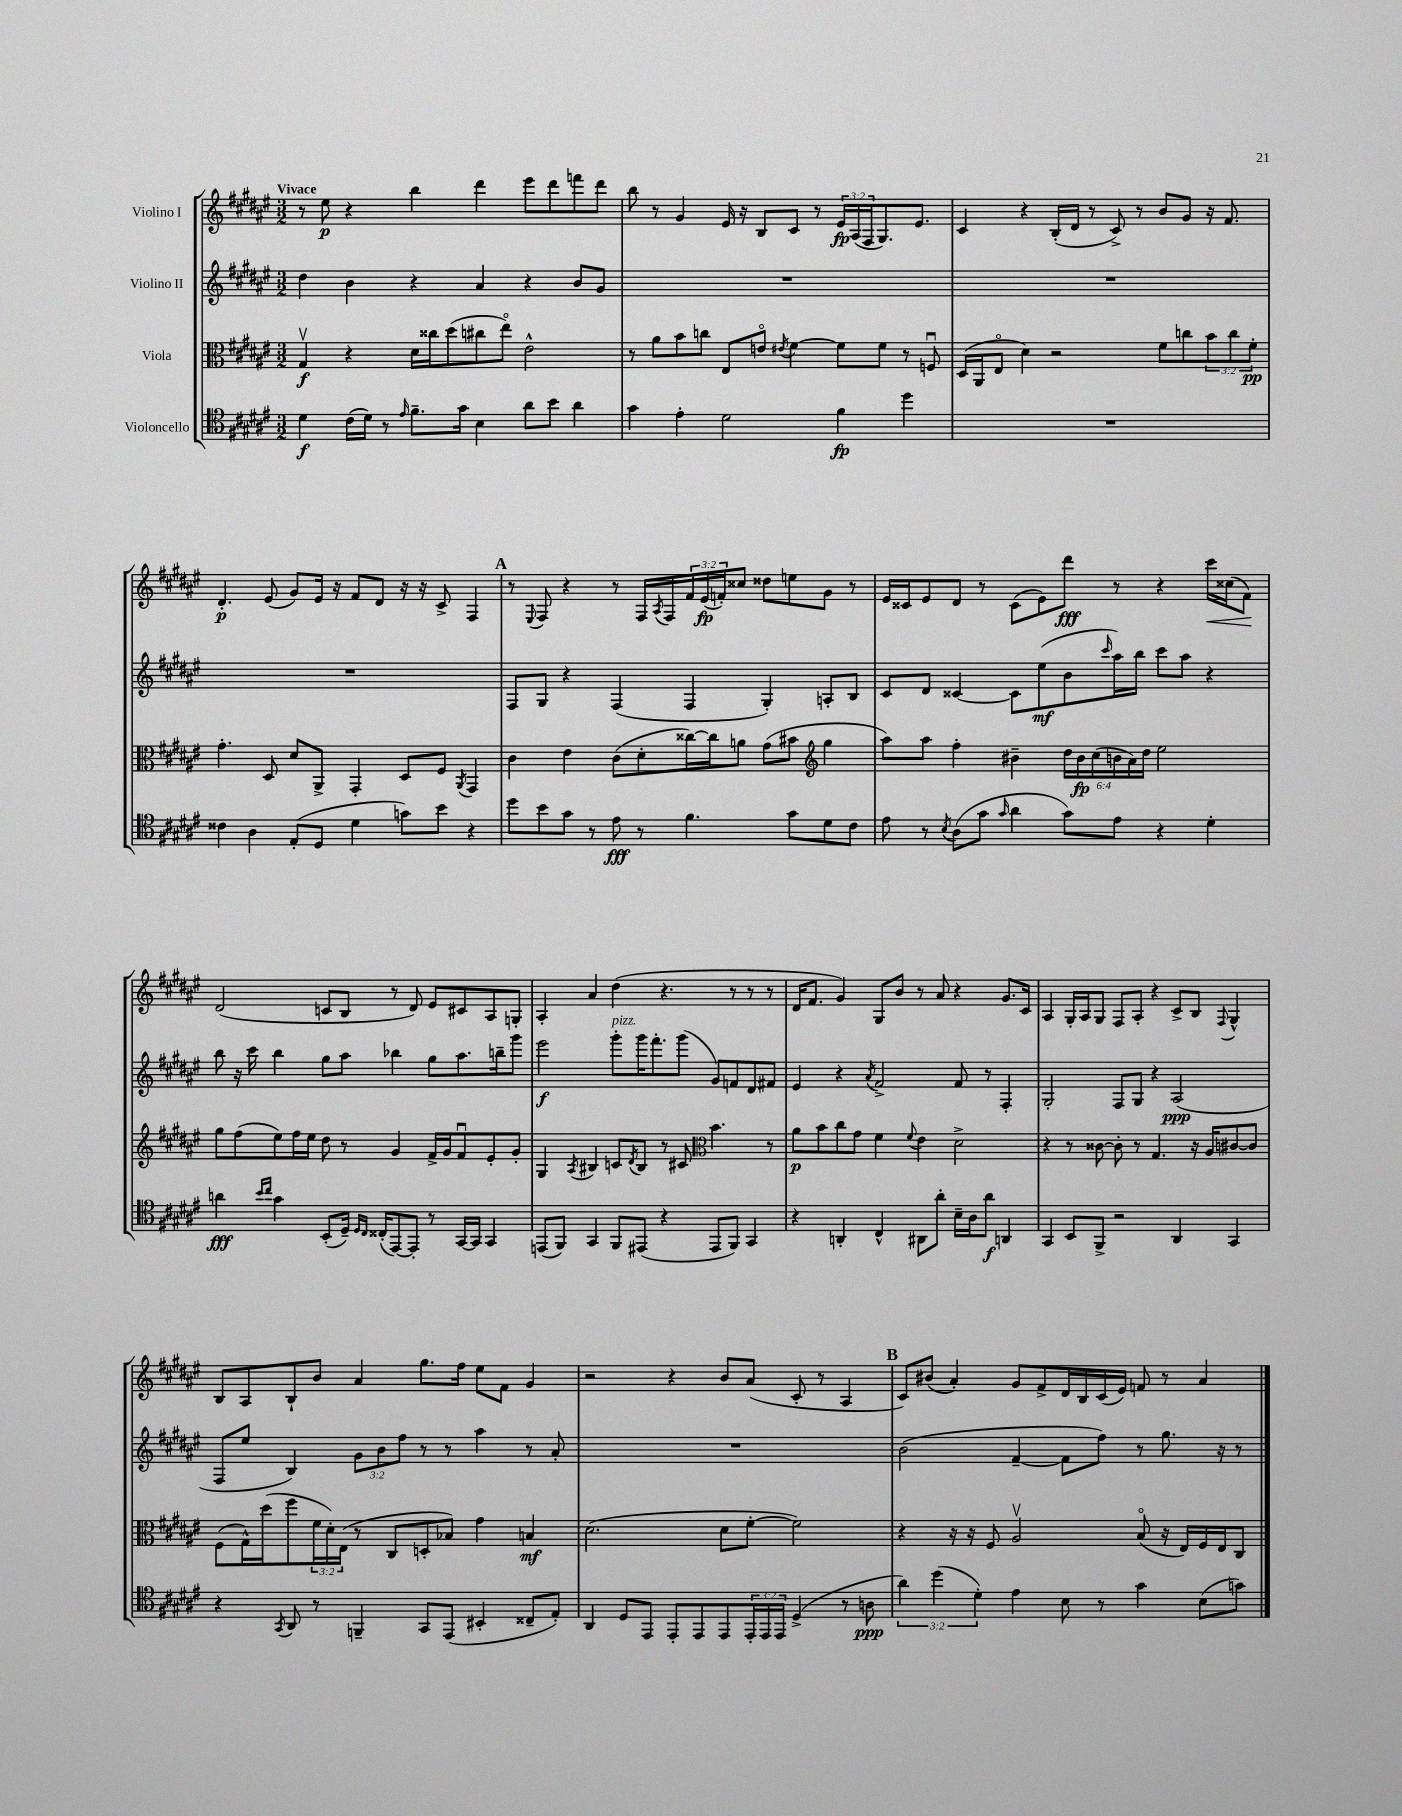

**kern	**dynam	**kern	**dynam	**kern	**dynam	**kern	**dynam
*part4	*part4	*part3	*part3	*part2	*part2	*part1	*part1
*staff4	*staff4	*staff3	*staff3	*staff2	*staff2	*staff1	*staff1
*I"Violoncello	*	*I"Viola	*	*I"Violino II	*	*I"Violino I	*
*clefC4	*	*clefC3	*	*clefG2	*	*clefG2	*
*k[f#c#g#d#a#e#]	*	*k[f#c#g#d#a#e#]	*	*k[f#c#g#d#a#e#]	*	*k[f#c#g#d#a#e#]	*
*M3/2	*	*M3/2	*	*M3/2	*	*M3/2	*
=1	=1	=1	=1	=1	=1	=1	=1
!	!	!	!	!	!	!LO:TX:a:B:t=Vivace	!
4d#\	f	4G#v/	f	4dd#\	.	8r	.
.	.	.	.	.	.	8ee#\	p
(16c#\LL	.	4r	.	4b\	.	4r	.
16d#\JJ)	.	.	.	.	.	.	.
8r	.	.	.	.	.	.	.
16qqe#/	.	.	.	.	.	.	.
8.f#~\L	.	16d#\LL	.	4r	.	4bb\	.
.	.	16cc##X\J	.	.	.	.	.
.	.	(8dd#\	.	.	.	.	.
16g#\Jk	.	.	.	.	.	.	.
4B\	.	8cc#X\	.	4a#/	.	4ddd#\	.
.	.	8ee#\J)	.	.	.	.	.
8a#\L	.	2e#^^\	.	4r	.	8eee#\L	.
8b\J	.	.	.	.	.	8ddd#\	.
4a#\	.	.	.	8b/L	.	8fffn\	.
.	.	.	.	8g#/J	.	8ddd#\J	.
=2	=2	=2	=2	=2	=2	=2	=2
4g#\	.	8r	.	1.r	.	8bb\	.
.	.	8a#\L	.	.	.	8r	.
4e#'\	.	8b\	.	.	.	4g#/	.
.	.	8ccn\J	.	.	.	.	.
2d#\	.	8E#/L	.	.	.	16e#/	.
.	.	.	.	.	.	16r	.
.	.	8en/J	.	.	.	8B/L	.
.	.	8qe#X/	.	.	.	.	.
.	.	[4f#\	.	.	.	8c#/J	.
.	.	.	.	.	.	8r	.
4f#\	fp	8f#\L]	.	.	.	24e#/LL	fp
.	.	.	.	.	.	(24A#/	.
.	.	.	.	.	.	24F#/J	.
.	.	8f#\J	.	.	.	8.G#/)	.
4dd#\	.	8r	.	.	.	.	.
.	.	.	.	.	.	8.e#/J	.
.	.	8Fnu/	.	.	.	.	.
=3	=3	=3	=3	=3	=3	=3	=3
1.r	.	(16D#/LL	.	1.r	.	4c#/	.
.	.	16AA#/J	.	.	.	.	.
.	.	8E#/J	.	.	.	.	.
.	.	4d#\)	.	.	.	4r	.
.	.	2r	.	.	.	(16B'/LL	.
.	.	.	.	.	.	16d#/JJ	.
.	.	.	.	.	.	8r	.
.	.	.	.	.	.	8c#^/)	.
.	.	.	.	.	.	8r	.
.	.	8f#\L	.	.	.	8b/L	.
.	.	8ccn\	.	.	.	8g#/J	.
.	.	12b\	.	.	.	16r	.
.	.	.	.	.	.	8.f#/	.
.	.	12cc\	.	.	.	.	.
.	.	12f#'\J	pp	.	.	.	.
!!LO:LB:g=z
=4	=4	=4	=4	=4	=4	=4	=4
4c##X\	.	4.g#'\	.	1.r	.	4.d#'/	p
4A#\	.	.	.	.	.	.	.
.	.	8D#/	.	.	.	(8e#/	.
(8E#'/L	.	8d#/L	.	.	.	8g#/L)	.
8D#/J	.	8AA#^/J	.	.	.	16e#/Jk	.
.	.	.	.	.	.	16r	.
4d#\	.	4GG#'/	.	.	.	8f#/L	.
.	.	.	.	.	.	8d#/J	.
8gn\L)	.	8D#/L	.	.	.	16r	.
.	.	.	.	.	.	16r	.
8b\J	.	8F#/J	.	.	.	8c#^/	.
.	.	8qAA#/	.	.	.	.	.
4r	.	4GG#/	.	.	.	4F#/	.
!!LO:REH:place=s1:t=A
=5	=5	=5	=5	=5	=5	=5	=5
8dd#\L	.	4c#\	.	8F#/L	.	8r	.
.	.	.	.	.	.	8qqE#/	.
8b\	.	.	.	8G#/J	.	8F#/	.
8g#\J	.	4e#\	.	4r	.	4r	.
8r	.	.	.	.	.	.	.
8e#\	fff	(8c#\L	.	(4F#/	.	8r	.
8r	.	8d#'\	.	.	.	16F#/LL	.
.	.	.	.	.	.	8qA#/	.
.	.	.	.	.	.	16F#/	.
4.f#\	.	[16cc##X\L)	.	4F#/	.	24f#/	.
.	.	.	.	.	.	(24e#/	fp
.	.	16cc##\J]	.	.	.	.	.
.	.	.	.	.	.	24fn'/J)	.
.	.	8an\J	.	.	.	8cc##X/J	.
.	.	(8g#\L	.	4G#'/)	.	8dd##X\L	.
8g#\L	.	8b#X\J	.	.	.	8een\	.
*	*	*clefG2	*	*	*	*	*
8d#\	.	4gg#\	.	8An'/L	.	8g#\J	.
8c#\J	.	.	.	8B/J	.	8r	.
=6	=6	=6	=6	=6	=6	=6	=6
8e#\	.	8aa#\L)	.	8c#/L	.	16e#/LL	.
.	.	.	.	.	.	16c##X/J	.
8r	.	8aa#\J	.	8d#/J	.	8e#/	.
8qB/	.	.	.	.	.	.	.
(8A#\L	.	4ff#'\	.	[4c##X/	.	8d#/J	.
8g#\J	.	.	.	.	.	8r	.
16qqg#/	.	.	.	.	.	.	.
4a#\	.	4b#X~\	.	8c##\L]	.	(8c##\L	.
.	.	.	.	(8ee#\	mf	8e#\)	.
8g#\L)	.	24dd#\LL	.	8b\	.	8ddd#\J	fff
.	.	24b#\	fp	.	.	.	.
.	.	(24cc#\	.	.	.	.	.
.	.	.	.	16qqccc#/	.	.	.
8e#\J	.	24bn\	.	16aa#\L)	.	8r	.
.	.	24a#\)	.	.	.	.	.
.	.	.	.	16bb\JJ	.	.	.
.	.	24dd#\JJ	.	.	.	.	.
4r	.	2ee#\	.	8ccc#\L	.	4r	.
.	.	.	.	8aa#\J	.	.	.
!	!	!	!	!	!	!	!LO:HP:b
4d#'\	.	.	.	4r	.	16ccc#\LL	<
.	.	.	.	.	.	(16cc##X\J	.
.	.	.	.	.	.	8f#\J)	.
.	.	.	.	.	.	.	[
!!LO:LB:g=z
=7	=7	=7	=7	=7	=7	=7	=7
4an\	fff	8gg#\L	.	8bb\	.	(2d#/	.
.	.	(8ff#\	.	16r	.	.	.
.	.	.	.	16ccc#\	.	.	.
16qqb/LL	.	.	.	.	.	.	.
16qqcc#/JJ	.	.	.	.	.	.	.
4g#\	.	8ee#\)	.	4bb\	.	.	.
.	.	16ff#\L	.	.	.	.	.
.	.	16ee#\JJ	.	.	.	.	.
(8BB'/L	.	8dd#\	.	8gg#\L	.	8cn/L	.
16D#~/Jk)	.	8r	.	8aa#\J	.	8B/J	.
16qqD#/LL	.	.	.	.	.	.	.
16qqC#/JJ	.	.	.	.	.	.	.
(16C##X'/KL	.	.	.	.	.	.	.
[8EE#/)	.	4g#/	.	4bb-X\	.	8r	.
8EE#'/J]	.	.	.	.	.	8d#/)	.
8r	.	16f#^/LL	.	8gg#\L	.	8e#/L	.
.	.	16g#/J	.	.	.	.	.
[16GG#/LL	.	8f#u/	.	8.aa#\	.	8c#X/	.
16GG#/JJ]	.	.	.	.	.	.	.
4GG#/	.	8e#'/	.	.	.	8A#/	.
.	.	.	.	16bbn~\k	.	.	.
.	.	8g#'/J	.	8ggg#\J	.	8Gn'/J	.
=8	=8	=8	=8	=8	=8	=8	=8
(8EEn/L	.	4G#/	.	2eee#\	f	4A#'/	.
8FF#/J)	.	.	.	.	.	.	.
.	.	8qA#/	.	.	.	.	.
4GG#/	.	4B#X/	.	.	.	4a#/	.
!	!	!	!	!LO:TX:a:i:t=pizz.	!	!	!
8FF#/L	.	8cn/L	.	8ggg#'\L	.	(4dd#\	.
.	.	8qd#/	.	.	.	.	.
(8EE#X/J	.	8B#/J	.	16ggg#\K	.	.	.
.	.	.	.	8.fff#'\	.	.	.
4r	.	8r	.	.	.	4.r	.
.	.	8c#X/	.	(8ggg#\J	.	.	.
*	*	*clefC3	*	*	*	*	*
8EE#/L	.	4.b\	.	8g#/L)	.	.	.
8FF#/J)	.	.	.	8fn/	.	8r	.
4GG#/	.	.	.	8d#/	.	8r	.
.	.	8r	.	8f#X/J	.	8r	.
=9	=9	=9	=9	=9	=9	=9	=9
4r	.	8a#\L	p	4e#/	.	16d#/KL	.
.	.	.	.	.	.	8.f#/J	.
.	.	8b\	.	.	.	.	.
4AAn'/	.	8cc#\	.	4r	.	4g#/)	.
.	.	8g#\J	.	.	.	.	.
.	.	.	.	8qa#/	.	.	.
4C#^^/	.	4f#\	.	2f#^/	.	8G#/L	.
.	.	.	.	.	.	8b/J	.
.	.	8qqf#/	.	.	.	.	.
8AA#X\L	.	4e#\	.	.	.	8r	.
8a#'\J	.	.	.	.	.	8a#/	.
16B~\LL	.	2d#^\	.	8f#/	.	4r	.
16A#\J	.	.	.	.	.	.	.
8a#\J	f	.	.	8r	.	.	.
4AAn/	.	.	.	4F#'/	.	8.g#/L	.
.	.	.	.	.	.	16c#/Jk	.
=10	=10	=10	=10	=10	=10	=10	=10
4GG#/	.	4r	.	2G#'/	.	4A#/	.
8BB/L	.	8r	.	.	.	16G#'/LL	.
.	.	.	.	.	.	16A#/J	.
8FF#^/J	.	[8c##X\	.	.	.	8G#/J	.
2r	.	8c##'\]	.	8F#/L	.	8F#/L	.
.	.	8r	.	8G#/J	.	8A#'/J	.
.	.	4.G#/	.	4r	.	4r	.
4AA#/	.	.	.	(2A#/	ppp	8c#^/L	.
.	.	16r	.	.	.	8B/J	.
.	.	16A#/KL	.	.	.	.	.
.	.	.	.	.	.	8qqF#/	.
4GG#/	.	[8c#X/	.	.	.	4G#^^/	.
.	.	8c#/J]	.	.	.	.	.
!!LO:LB:g=z
=11	=11	=11	=11	=11	=11	=11	=11
4r	.	(8F#\L	.	8F#/L	.	8B/L	.
.	.	16G#^^\L)	.	8ee#/J	.	8A#/	.
.	.	(16dd#\J	.	.	.	.	.
8qGG#/	.	.	.	.	.	.	.
8AA#/	.	8ff#\	.	4B/)	.	8B`/	.
8r	.	24f#\L	.	.	.	8b/J	.
.	.	24d#'\)	.	.	.	.	.
.	.	(24E#\JJ	.	.	.	.	.
4FFn~/	.	8r	.	12g#\L	.	4a#/	.
.	.	.	.	12b\	.	.	.
.	.	8C#/L	.	.	.	.	.
.	.	.	.	12ff#\J	.	.	.
8GG#/L	.	8Dn'/	.	8r	.	8.gg#\L	.
(8EE#/J	.	8B-X/J)	.	8r	.	.	.
.	.	.	.	.	.	16ff#\Jk	.
4BB#X'/	.	4g#\	.	4aa#\	.	8ee#\L	.
.	.	.	.	.	.	8f#\J	.
8C##X~/L	.	4Bn/	mf	8r	.	4g#/	.
8E#'/J)	.	.	.	8a#'/	.	.	.
=12	=12	=12	=12	=12	=12	=12	=12
4AA#/	.	(2.d#\	.	1.r	.	2r	.
8D#/L	.	.	.	.	.	.	.
8EE#/J	.	.	.	.	.	.	.
8EE#'/L	.	.	.	.	.	4r	.
8EE#/	.	.	.	.	.	.	.
8EE#/	.	8d#\L	.	.	.	8b/L	.
24EE#'/L	.	[8f#'\J	.	.	.	(8a#/J	.
24EE#/	.	.	.	.	.	.	.
24EE#/JJ	.	.	.	.	.	.	.
(4D#^/	.	2f#\])	.	.	.	8c#'/	.
.	.	.	.	.	.	8r	.
8r	.	.	.	.	.	4A#/	.
8An\	ppp	.	.	.	.	.	.
!!LO:REH:place=s1:t=B
=13	=13	=13	=13	=13	=13	=13	=13
6a#\)	.	4r	.	(2b\	.	8c#/L)	.
.	.	.	.	.	.	(8b#X/J	.
(6dd#\	.	.	.	.	.	.	.
.	.	16r	.	.	.	4a#'/)	.
.	.	16r	.	.	.	.	.
6d#'\)	.	.	.	.	.	.	.
.	.	8F#/	.	.	.	.	.
4e#\	.	2A#v/	.	[4f#~/	.	8g#/L	.
.	.	.	.	.	.	8f#^/	.
8B\	.	.	.	8f#\L]	.	16d#/L	.
.	.	.	.	.	.	16B/	.
8r	.	.	.	8ff#\J)	.	(16c#/	.
.	.	.	.	.	.	16e#/JJ)	.
4g#\	.	(8B/	.	8r	.	8fn/	.
.	.	16r	.	8.gg#\	.	8r	.
.	.	16E#/LL)	.	.	.	.	.
(8B\L	.	16F#/	.	.	.	4a#/	.
.	.	16E#/J	.	16r	.	.	.
8gn\J)	.	8C#/J	.	8r	.	.	.
==	==	==	==	==	==	==	==
*-	*-	*-	*-	*-	*-	*-	*-
